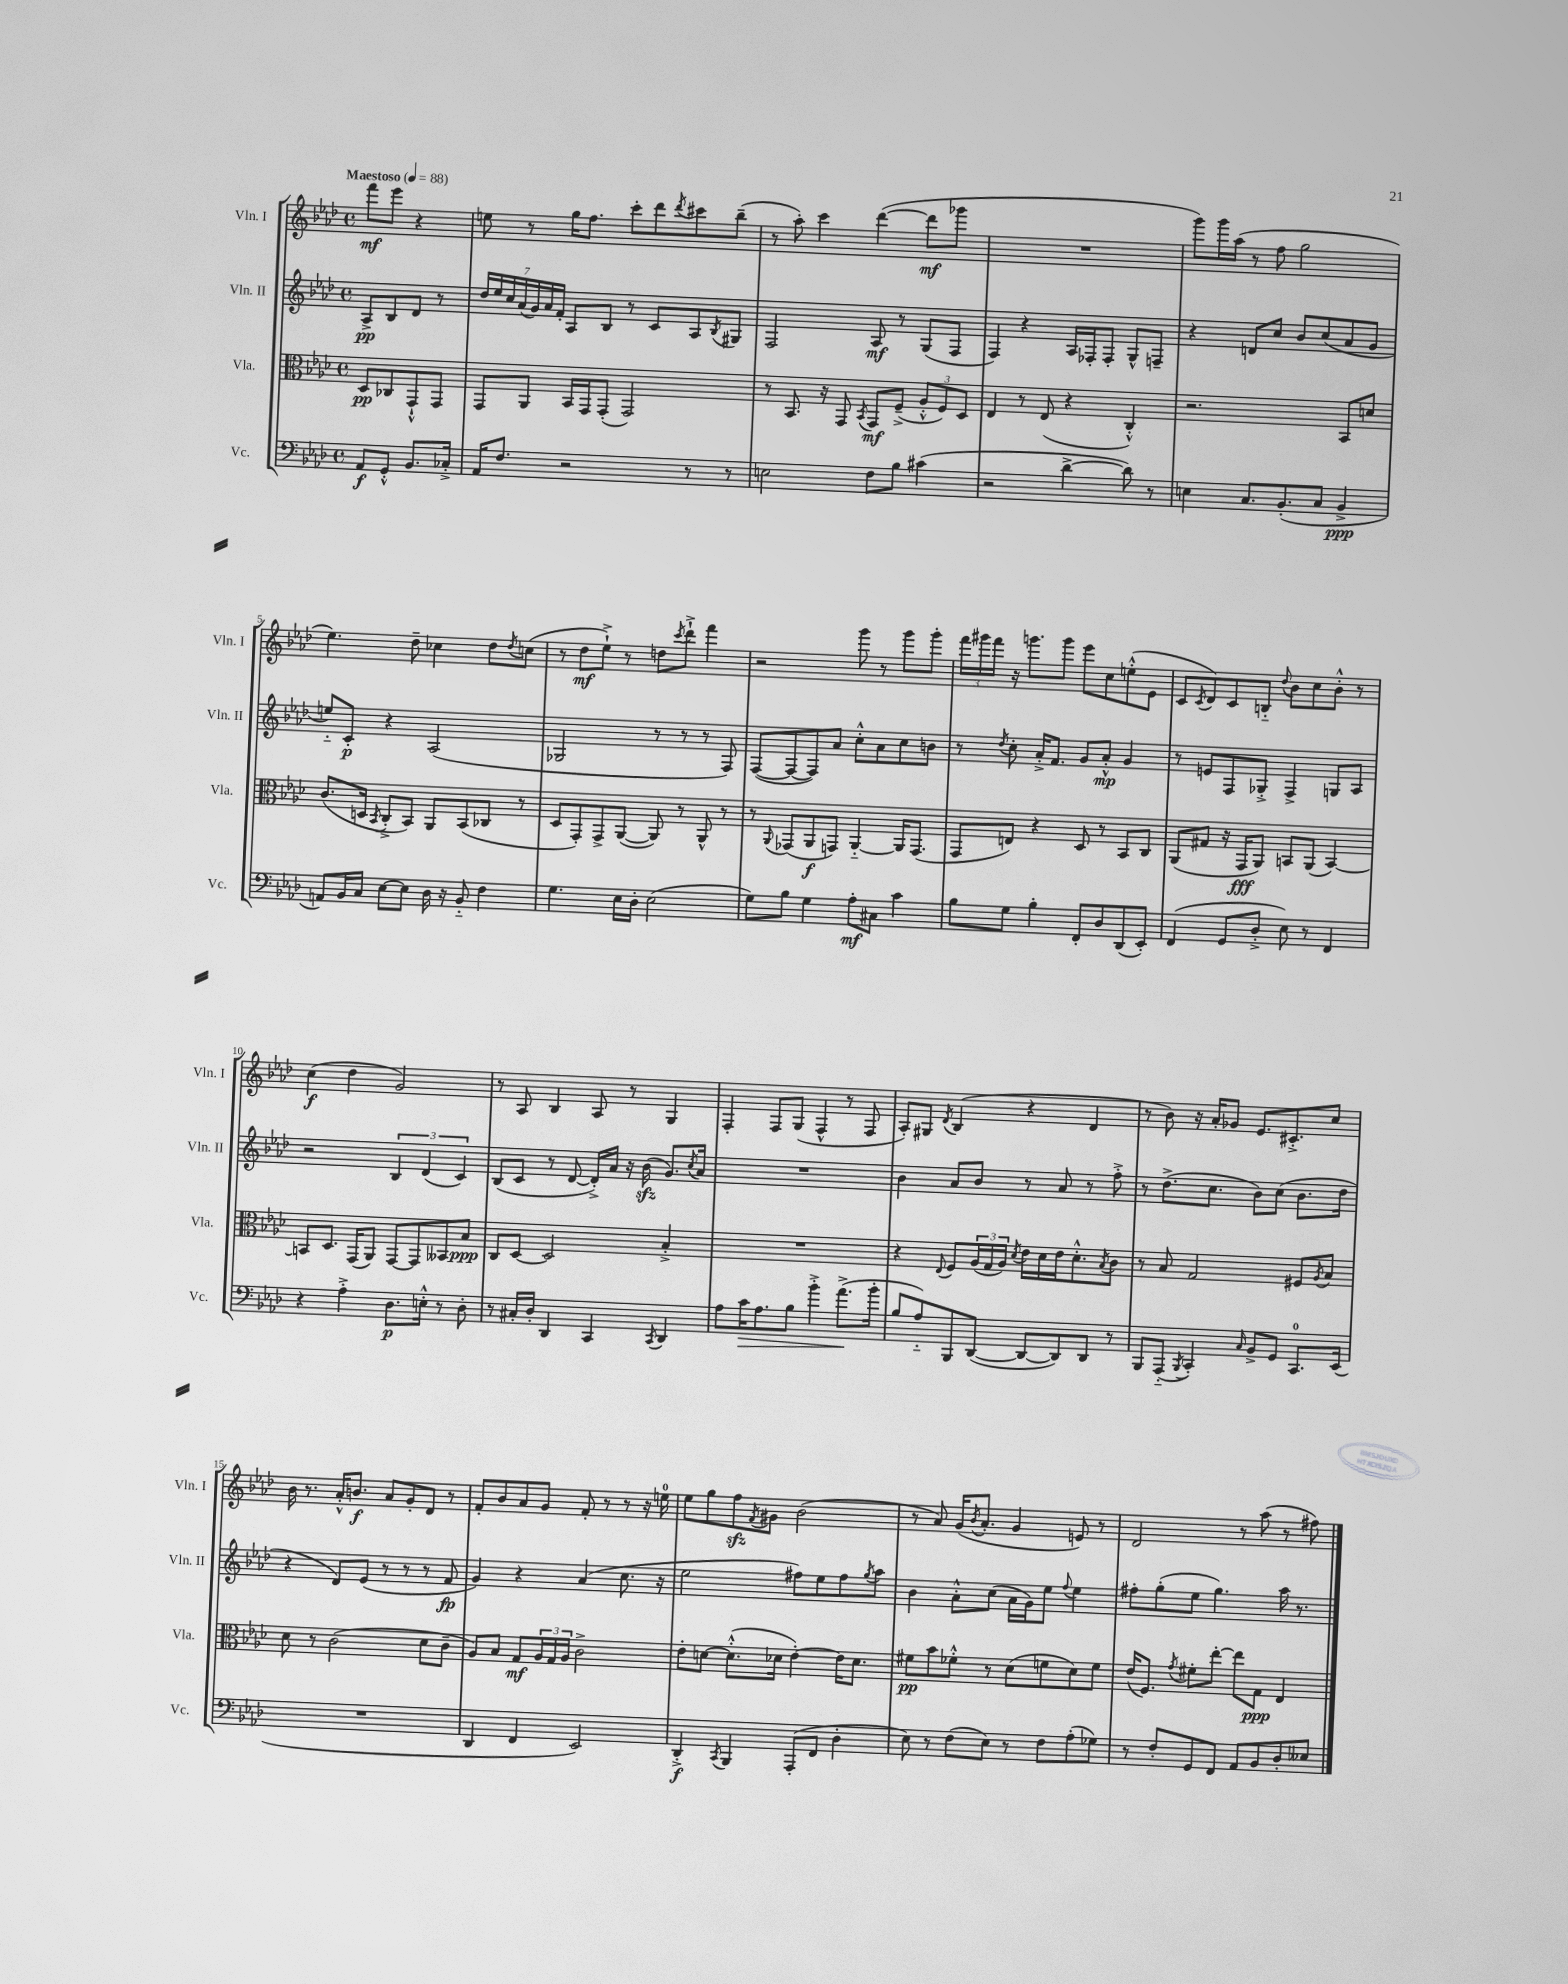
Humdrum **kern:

**kern	**dynam	**kern	**dynam	**kern	**dynam	**kern	**dynam
*part4	*part4	*part3	*part3	*part2	*part2	*part1	*part1
*staff4	*staff4	*staff3	*staff3	*staff2	*staff2	*staff1	*staff1
*I"Vc.	*	*I"Vla.	*	*I"Vln. II	*	*I"Vln. I	*
*I'Vc.	*	*I'Vla.	*	*I'Vln. II	*	*I'Vln. I	*
*clefF4	*	*clefC3	*	*clefG2	*	*clefG2	*
*k[b-e-a-d-]	*	*k[b-e-a-d-]	*	*k[b-e-a-d-]	*	*k[b-e-a-d-]	*
*M4/4	*	*M4/4	*	*M4/4	*	*M4/4	*
*met(c)	*	*met(c)	*	*met(c)	*	*met(c)	*
*MM88	*	*MM88	*	*MM88	*	*MM88	*
=	=	=	=	=	=	=	=
!	!	!	!	!	!	!LO:TX:a:B:t=Maestoso	!
8AA-/L	f	8D-/L	pp	8A-^/L	pp	8fff\L	mf
8GG'^^/J	.	8C-X/	.	8B-/	.	8eee-\J	.
8.BB-/L	.	8GG`^^/	.	8d-/J	.	4r	.
.	.	8GG/J	.	8r	.	.	.
16C-X'^/Jk	.	.	.	.	.	.	.
=1	=1	=1	=1	=1	=1	=1	=1
16AA-/KL	.	8GG/L	.	28dd-/LL	.	8een\	.
.	.	.	.	28ee-/	.	.	.
8.F/J	.	.	.	.	.	.	.
.	.	.	.	28cc/	.	.	.
.	.	.	.	(28a-/	.	.	.
.	.	8AA-/J	.	.	.	8r	.
.	.	.	.	28g/)	.	.	.
.	.	.	.	28a-/	.	.	.
.	.	.	.	28f'/JJ	.	.	.
2r	.	16BB-/LL	.	8A-/L	.	16gg\KL	.
.	.	16GG/J	.	.	.	8.ff\J	.
.	.	(8GG'/J	.	8B-/J	.	.	.
.	.	2GG/)	.	8r	.	8ccc'\L	.
.	.	.	.	8c/L	.	8ddd-\	.
.	.	.	.	.	.	8qddd-/	.
8r	.	.	.	8A-/	.	8ccc#X\	.
.	.	.	.	8qB-/	.	.	.
8r	.	.	.	8G#X/J	.	(8bb-~\J	.
=2	=2	=2	=2	=2	=2	=2	=2
2En\	.	8r	.	2F/	.	8r	.
.	.	8.BB-/	.	.	.	8aa-'\)	.
.	.	.	.	.	.	4ccc\	.
.	.	16r	.	.	.	.	.
.	.	8GG/	.	.	.	.	.
.	.	8qBB-/	.	.	.	.	.
8F\L	.	8GG/L	mf	8A-/	mf	([4ddd-\	.
8B-\J	.	(8F~^/J	.	8r	.	.	.
(4c#X\	.	12A-'^^/L	.	(8G/L	.	8ddd-\L]	mf
.	.	12F/)	.	.	.	.	.
.	.	.	.	8F/J	.	8ggg-X\J	.
.	.	12D-/J	.	.	.	.	.
=3	=3	=3	=3	=3	=3	=3	=3
2r	.	4E-/	.	4F/)	.	1r	.
.	.	8r	.	4r	.	.	.
.	.	(8E-/	.	.	.	.	.
[4d-^\	.	4r	.	16A-/LL	.	.	.
.	.	.	.	16F-X'/J	.	.	.
.	.	.	.	8F-'/J	.	.	.
8d-\])	.	4C'^^/)	.	8G^^/L	.	.	.
8r	.	.	.	8Fn~/J	.	.	.
=4	=4	=4	=4	=4	=4	=4	=4
4En\	.	2.r	.	4r	.	8ggg\L)	.
.	.	.	.	.	.	16ggg\L	.
.	.	.	.	.	.	(16aa-\JJ	.
8.C/L	.	.	.	8dn/L	.	8r	.
.	.	.	.	8cc/J	.	8ff\	.
(8.BB-'/	.	.	.	.	.	.	.
.	.	.	.	8b-/L	.	2gg\	.
8C/J	.	.	.	(8cc/	.	.	.
4BB-^/	ppp	8BB-/L	.	8a-/	.	.	.
.	.	8dn/J	.	8g/J	.	.	.
!!LO:LB:g=z
=5	=5	=5	=5	=5	=5	=5	=5
8AAn/L)	.	(8.c/L	.	8een/L)	.	4.ee-\)	.
16BB-/L	.	.	.	8c'/J	p	.	.
16C/JJ	.	16Dn/Jk	.	.	.	.	.
.	.	8qBB-/	.	.	.	.	.
[8E-\L	.	8C'^/L	.	4r	.	.	.
8E-\J]	.	8BB-/J)	.	.	.	8dd-~\	.
16D-\	.	8AA-/L	.	(2A-/	.	4cc-X\	.
16r	.	.	.	.	.	.	.
8BB-/	.	(8BB-/	.	.	.	.	.
4F\	.	8C-X/J	.	.	.	8dd-\L	.
.	.	.	.	.	.	8qdd-/	.
.	.	8r	.	.	.	(8ccn\J	.
=6	=6	=6	=6	=6	=6	=6	=6
4.G\	.	8D-/L	.	2G-X/	.	8r	.
.	.	8GG'/)	.	.	.	8dd-\L	mf
.	.	8GG^/	.	.	.	8ee-`^\J)	.
16E-\LL	.	([8AA-/J	.	.	.	8r	.
16D-'\JJ	.	.	.	.	.	.	.
(2E-\	.	8AA-/])	.	8r	.	8ddn\L	.
.	.	.	.	.	.	8qccc/	.
.	.	8r	.	8r	.	8ddd-`^\J	.
.	.	8AA-^^/	.	8r	.	4fff\	.
.	.	8r	.	8F/)	.	.	.
=7	=7	=7	=7	=7	=7	=7	=7
8G\L)	.	8r	.	([8F/L	.	2r	.
.	.	8qqAA-/	.	.	.	.	.
8B-\J	.	(8GG-X/L	.	8F/_	.	.	.
4G\	.	8AA-/	f	8F/])	.	.	.
.	.	8GGn/J)	.	8a-/J	.	.	.
8A-'\L	mf	[4AA-/	.	8cc'^^\L	.	8ggg\	.
8C#X\J	.	.	.	8a-\	.	8r	.
4c\	.	16AA-/KL]	.	8cc\	.	8ggg\L	.
.	.	(8.GG/J	.	.	.	.	.
.	.	.	.	8bn\J	.	8ggg'\J	.
=8	=8	=8	=8	=8	=8	=8	=8
8B-\L	.	8GG/L	.	8r	.	24fff\LL	.
.	.	.	.	.	.	24ggg#X\	.
.	.	.	.	.	.	24fff\JJ	.
.	.	.	.	8qdd-/	.	.	.
8G\J	.	8En/J)	.	8cc'\	.	16r	.
.	.	.	.	.	.	8.gggn\L	.
4B-'\	.	4r	.	16a-'^/KL	.	.	.
.	.	.	.	8.f/J	.	.	.
.	.	.	.	.	.	8ggg\J	.
8FF'/L	.	8D-/	.	8g/L	.	8eee-\L	.
8D-/	.	8r	.	8a-'^^/J	mp	8cc\	.
(8DD-/	.	8BB-/L	.	4g/	.	(8een'^^\	.
8EE-'/J)	.	8C/J	.	.	.	8e-\J	.
=9	=9	=9	=9	=9	=9	=9	=9
(4FF/	.	(8AA-/L	.	8r	.	8c/L	.
.	.	.	.	.	.	8qc/	.
.	.	8G#X/J	.	8en/L	.	8d-/)	.
8GG/L	.	16r	.	8F/	.	8c/	.
.	.	16GG/KL	fff	.	.	.	.
8D-'^/J	.	8AA-/J)	.	8G-X'^/J	.	8Bn/J	.
.	.	.	.	.	.	8qqdd-/	.
8E-\)	.	8BBn/L	.	4F^/	.	8b-\L	.
8r	.	(8AA-/J	.	.	.	8cc\	.
4FF/	.	[4BB/)	.	8Gn/L	.	8b-'^^\J	.
.	.	.	.	8A-/J	.	8r	.
!!LO:LB:g=z
=10	=10	=10	=10	=10	=10	=10	=10
4r	.	8BBn/L]	.	2r	.	(4cc\	f
.	.	8.D-/J	.	.	.	.	.
4A-'^\	.	.	.	.	.	4dd-\	.
.	.	(16GG/KL	.	.	.	.	.
.	.	8AA-/J)	.	.	.	.	.
8.D-\L	p	[8GG/L	.	6B-/	.	2g/)	.
.	.	8GG/]	.	.	.	.	.
.	.	.	.	(6d-/	.	.	.
16En'^^\Jk	.	.	.	.	.	.	.
8r	.	8BB--X/	.	.	.	.	.
.	.	.	.	6c/)	.	.	.
8D-'\	.	8B-/J	ppp	.	.	.	.
=11	=11	=11	=11	=11	=11	=11	=11
8r	.	8C/L	.	(8B-/L	.	8r	.
16C#X'/LL	.	[8D-/J	.	8c/J	.	8A-/	.
16D-'/JJ	.	.	.	.	.	.	.
4DD-/	.	2D-/]	.	8r	.	4B-/	.
.	.	.	.	[8d-/	.	.	.
4CC/	.	.	.	16d-'^/LL])	.	8A-/	.
.	.	.	.	16a-/JJ	.	.	.
.	.	.	.	16r	.	8r	.
.	.	.	.	(16b-zz\	.	.	.
8qCC/	.	.	.	.	.	.	.
4DD-/	.	4B-'^/	.	8.g/L)	.	4G/	.
.	.	.	.	8qcc/	.	.	.
.	.	.	.	16a-/Jk	.	.	.
=12	=12	=12	=12	=12	=12	=12	=12
8A-\L	.	1r	.	1r	.	4F'/	.
!	!LO:HP:b	!	!	!	!	!	!
16c\K	>	.	.	.	.	.	.
8.A-\	.	.	.	.	.	.	.
.	.	.	.	.	.	8F/L	.
8B-\J	.	.	.	.	.	(8G/J	.
4b-'^\	.	.	.	.	.	4F^^/	.
(8.a-^\L	.	.	.	.	.	8r	.
.	.	.	.	.	.	8F/	.
16b-'\Jk	]	.	.	.	.	.	.
=13	=13	=13	=13	=13	=13	=13	=13
8B-/L	.	4r	.	4b-\	.	8A-'/L)	.
8A-/)	.	.	.	.	.	8G#X/J	.
.	.	8qqE-/	.	.	.	8qd-/	.
8BBB-/	.	8F/L	.	8a-/L	.	(4B-/	.
([8DD-/J	.	(24A-/L	.	8b-/J	.	.	.
.	.	24G/	.	.	.	.	.
.	.	24A-/JJ)	.	.	.	.	.
.	.	8qd-/	.	.	.	.	.
8DD-/L_	.	16e-\LL	.	8r	.	4r	.
.	.	16d-\	.	.	.	.	.
8DD-/])	.	16e-\J	.	8a-/	.	.	.
.	.	8.d-'^^\	.	.	.	.	.
8DD-/J	.	.	.	8r	.	4d-/	.
.	.	8qB-/	.	.	.	.	.
8r	.	8c\J	.	8ff'^\	.	.	.
=14	=14	=14	=14	=14	=14	=14	=14
8BBB-/L	.	8r	.	8r	.	8r	.
(8AAA-/J	.	8B-/	.	(8.dd-^\L	.	8b-\)	.
8qBBB-/	.	.	.	.	.	.	.
4CC'/)	.	2G/	.	.	.	16r	.
.	.	.	.	8.cc\J	.	16a-'/KL	.
.	.	.	.	.	.	8g-X/J	.
16qqC/	.	.	.	.	.	.	.
8BB-^/L	.	.	.	8b-\L)	.	8.e-/L	.
8GG/J	.	.	.	(8cc\J	.	.	.
.	.	.	.	.	.	8.c#X'^/	.
8.CC/L	.	8F#X/L	.	8.b-\L	.	.	.
.	.	8qA-/	.	.	.	.	.
.	.	8B-/J	.	.	.	8cc/J	.
(16EE-/Jk	.	.	.	16dd-\Jk	.	.	.
!!LO:LB:g=z
=15	=15	=15	=15	=15	=15	=15	=15
1r	.	8d-\	.	4r	.	16b-\	.
.	.	.	.	.	.	8.r	.
.	.	8r	.	.	.	.	.
.	.	(2c\	.	8d-/L)	.	16a-'^^/KL	.
.	.	.	.	.	.	8.bn/J	f
.	.	.	.	(8e-/J	.	.	.
.	.	.	.	8r	.	8a-/L	.
.	.	.	.	8r	.	8g'/	.
.	.	8d-\L	.	8r	.	8d-/J	.
.	.	8c~\J	.	8f/	fp	8r	.
=16	=16	=16	=16	=16	=16	=16	=16
4DD-/	.	8A-/L)	.	4g/)	.	8f'/L	.
.	.	8B-/J	.	.	.	8b-/	.
4FF/	.	8G/L	mf	4r	.	8a-/	.
.	.	24A-/L	.	.	.	8g/J	.
.	.	24G/	.	.	.	.	.
.	.	24A-/JJ	.	.	.	.	.
2EE-/)	.	2c^\	.	(4a-/	.	8f'/	.
.	.	.	.	.	.	8r	.
.	.	.	.	8.cc\	.	8r	.
.	.	.	.	.	.	16r	.
.	.	.	.	16r	.	16een\	.
=17	=17	=17	=17	=17	=17	=17	=17
4DD-'^/	f	8e-'\L	.	2ee-\	.	8ee-\L	.
.	.	[8dn\J	.	.	.	8gg\	.
8qCC/	.	.	.	.	.	.	.
4BBB-/	.	(8.d'^^\L]	.	.	.	8ffzz\	.
.	.	.	.	.	.	8qf/	.
.	.	.	.	.	.	8g#X\J	.
.	.	16d-X\Jk	.	.	.	.	.
(8AAA-'/L	.	[4e-'\)	.	8ff#X\L)	.	(2b-\	.
8FF/J	.	.	.	8ee-\	.	.	.
4D-'\	.	16e-\KL]	.	8ff#\	.	.	.
.	.	8.d-\J	.	.	.	.	.
.	.	.	.	8qgg/	.	.	.
.	.	.	.	8aa-\J	.	.	.
=18	=18	=18	=18	=18	=18	=18	=18
8E-\)	.	8f#X\L	pp	4b-\	.	8r	.
8r	.	8b-\	.	.	.	8a-/)	.
(8F\L	.	8f-X'^^\J	.	8a-'^^\L	.	(16g/KL	.
.	.	.	.	.	.	8qb-/	.
.	.	.	.	.	.	8.a-'/J	.
8E-\J)	.	8r	.	(8cc\J	.	.	.
8r	.	(8d-\L	.	16a-\LL	.	4g/	.
.	.	.	.	16g\J)	.	.	.
8F\L	.	8fn\	.	8ee-\J	.	.	.
.	.	.	.	8qqff/	.	.	.
(8A-'\	.	8d-\)	.	4ee-\	.	8en/)	.
8G-X\J)	.	8f\J	.	.	.	8r	.
=19	=19	=19	=19	=19	=19	=19	=19
8r	.	(16e-/KL	.	8ff#X'\L	.	2d-/	.
.	.	8.F/J)	.	.	.	.	.
8F'/L	.	.	.	(8gg'\	.	.	.
.	.	8qg/	.	.	.	.	.
8GG/	.	8f#X'\L	.	8ee-\J	.	.	.
8FF/J	.	[8ee-'\J	.	4.gg\)	.	.	.
8AA-/L	.	8ee-\L]	.	.	.	8r	.
8BB-/	.	8G\J	ppp	.	.	(8aa-\	.
8D-'/	.	4E-/	.	16aa-\	.	8r	.
.	.	.	.	8.r	.	.	.
8E--X/J	.	.	.	.	.	8ff#X\)	.
==	==	==	==	==	==	==	==
*-	*-	*-	*-	*-	*-	*-	*-
